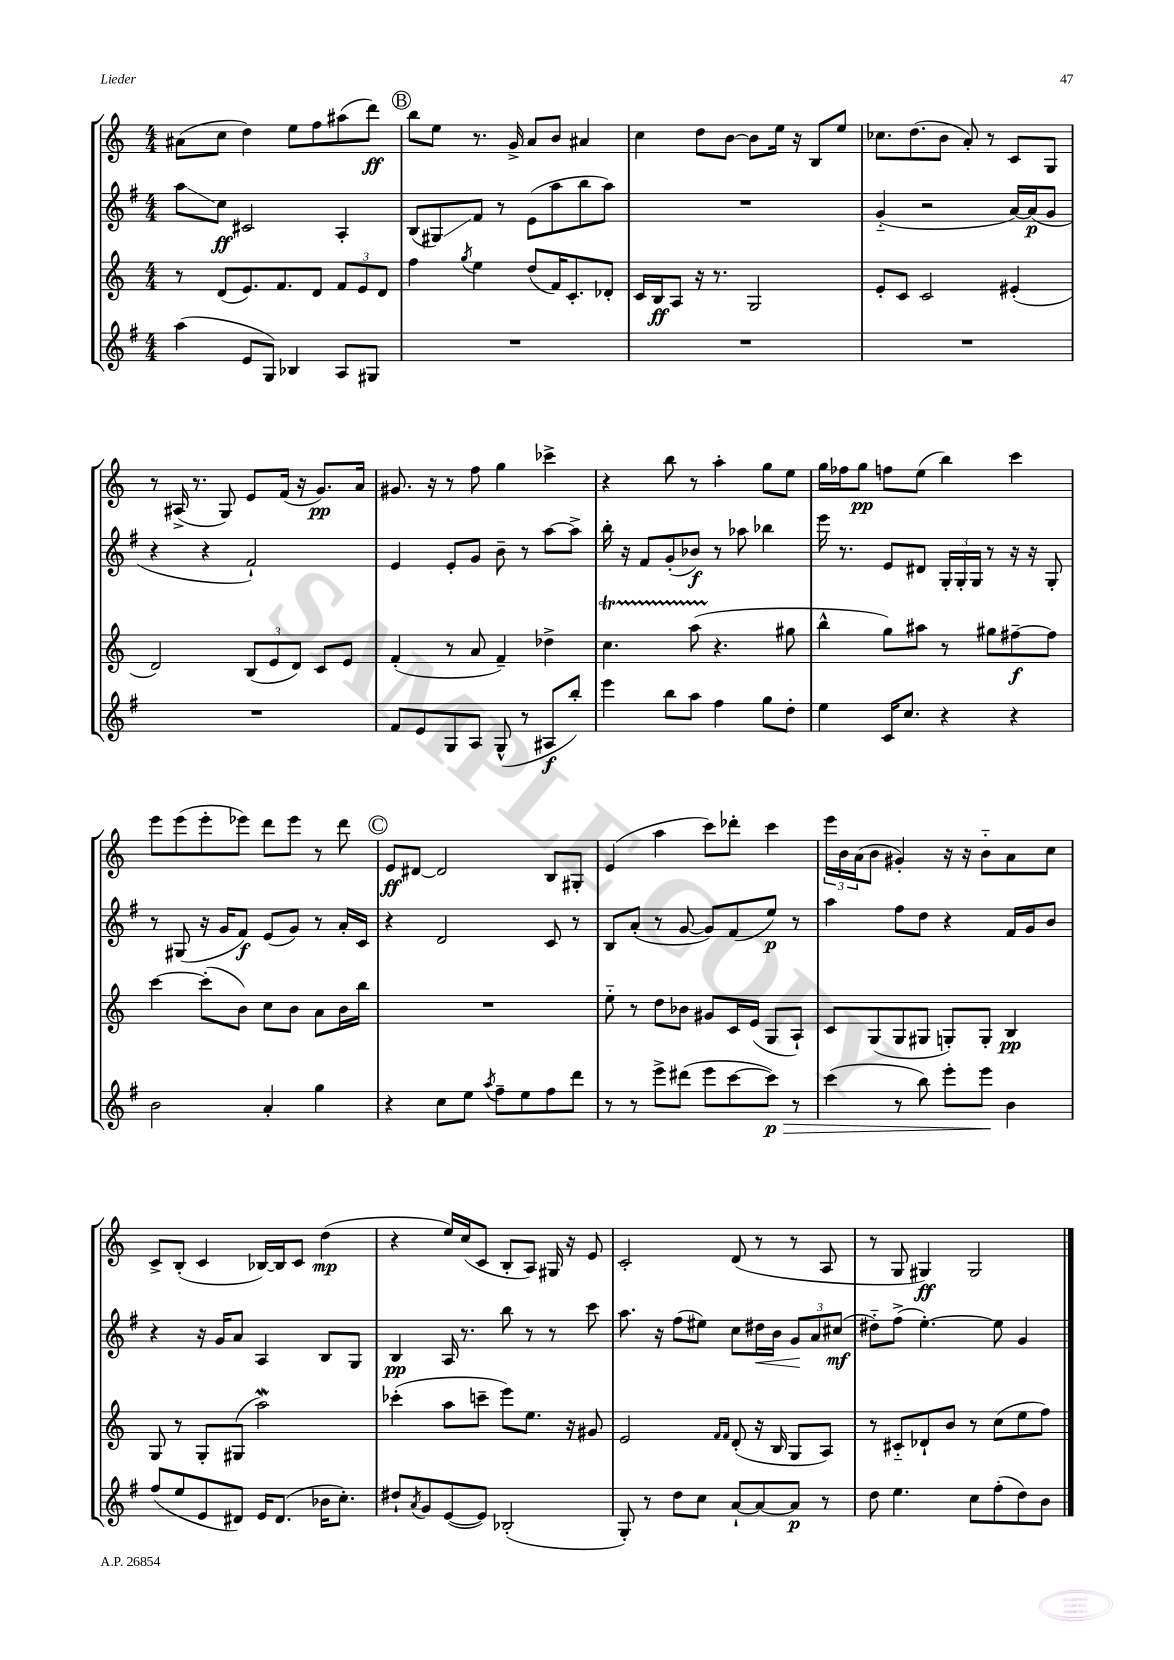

**kern	**kern	**kern	**kern
*staff4	*staff3	*staff2	*staff1
*clefG2	*clefG2	*clefG2	*clefG2
*k[f#]	*k[]	*k[f#]	*k[]
*M4/4	*M4/4	*M4/4	*M4/4
(4aa\	8r	8aa\L	(8a#\L
.	(8d/L	8cc\J	8cc\J
8e/L	8.e/)	2c#/	4dd\)
8G/J)	.	.	.
.	8.f/	.	.
4B-/	.	.	8ee\L
.	8d/J	.	8ff\
8A/L	12f/L	4A'/	(8aa#\
.	12e/	.	.
8G#/J	.	.	8ddd\J)
.	12d/J	.	.
=	=	=	=
1r	4ff\	(8B/L	8bb\L
.	.	8G#/)	8ee\J
.	8qgg/	.	.
.	4ee\	8f#/J	8.r
.	.	8r	.
.	.	.	16g^/
.	(8dd/L	(8e\L	8a/L
.	16f/K)	8aa\	8b/J
.	8.c'/	.	.
.	.	8bb\	4a#/
.	8d-'/J	8aa\J)	.
=	=	=	=
1r	16c/LL	1r	4cc\
.	16B/J	.	.
.	8A/J	.	.
.	16r	.	8dd\L
.	8.r	.	.
.	.	.	[8b\J
.	2G/	.	8b\]L
.	.	.	16ee\Jk
.	.	.	16r
.	.	.	8B/L
.	.	.	8ee/J
=	=	=	=
1r	8e'/L	(4g'~/	8.cc-\L
.	8c/J	.	.
.	.	.	(8.dd\
.	2c/	2r	.
.	.	.	8b\J
.	.	.	8a'/)
.	.	.	8r
.	(4e#'/	[16a/LL)	8c/L
.	.	(16a/]J	.
.	.	8g/J	8G/J
=	=	=	=
1r	2d/)	4r	8r
.	.	.	(16A#^/
.	.	.	8.r
.	.	4r	.
.	.	.	8G/)
.	(12B/L	2f#`/)	8e/L
.	12e/	.	.
.	.	.	(16f/Jk
.	12d/J)	.	.
.	.	.	16r
.	8c/L	.	8.g/L)
.	8e/J	.	.
.	.	.	16a/Jk
=	=	=	=
8f#/L	(4f'/	4e/	8.g#/
8e/	.	.	.
.	.	.	16r
8G/	8r	8e'/L	8r
8A/J	8a/	8g/J	8ff\
(8G^^/	4f~/)	8b~\	4gg\
8r	.	8r	.
8A#/L	4dd-^\	[8aa\L	4ccc-^\
8bb'/J)	.	8aa^\]J	.
=	=	=	=
4eee\	4.cc\	16bb'\	4r
.	.	16r	.
.	.	8f#/L	.
8bb\L	.	(8g'/	8bb\
8aa\J	(8aa\	8b-/J)	8r
4ff#\	4.r	8r	4aa'\
.	.	8aa-\	.
8gg\L	.	4bb-\	8gg\L
8dd'\J	8gg#\	.	8ee\J
=	=	=	=
4ee\	4bb^^\	16eee\	16gg\LL
.	.	8.r	16ff-\J
.	.	.	8gg\J
16c/LK	8gg\L)	8e/L	8ff\L
8.cc/J	.	.	.
.	8aa#\J	8d#/J	(8ee\J
4r	8r	24G'/LL	4bb\)
.	.	24G'/	.
.	.	24G/JJ	.
.	8gg#\L	8r	.
4r	[8ff#~\	16r	4ccc\
.	.	16r	.
.	8ff#\]J	8G'/	.
=	=	=	=
2b\	[4ccc\	8r	8eee\L
.	.	(8G#/	(8eee\
.	(8ccc'\]L	16r	8eee'\
.	.	16g/LK	.
.	8b\J)	8f#/J)	8eee-\J)
4a'/	8cc\L	(8e/L	8ddd\L
.	8b\J	8g/J)	8eee-\J
4gg\	8a\L	8r	8r
.	16b\L	16a'/LL	8ddd\
.	16bb\JJ	16c/JJ	.
=	=	=	=
4r	1r	4r	8e/L
.	.	.	[8d#/J
8cc\L	.	2d/	2d#/]
8ee\J	.	.	.
8qaa/	.	.	.
8ff#~\L	.	.	.
8ee\	.	.	.
8ff#\	.	8c/	8B/L
8ddd\J	.	8r	8G#'/J
=	=	=	=
8r	8ee'~\	8B/L	(4e/
8r	8r	(8a'/J	.
8eee^\L	8dd\L	8r	4aa\
(8ddd#\J	8b-\J	[8g/	.
8eee\L	8g#/L	8g/]L)	8ccc\L)
[8ccc\	16c/L	(8f#/	8ddd-'\J
.	(16e/JJ	.	.
8ccc\]J)	8G/L	8ee/J)	4ccc\
8r	8A`/J)	8r	.
=	=	=	=
(4ccc\	8c/L	4aa\	24eee\LL
.	.	.	24b\
.	.	.	(24a\J
.	(8G/	.	8b\J
8r	8G/	8ff#\L	4g#'/)
8bb\)	8G#/J	8dd\J	.
8eee'\L	8G'/L)	4r	16r
.	.	.	16r
8eee\J	8G'/J	.	8b'~\L
4b\	4B/	16f#/LL	8a\
.	.	16g/J	.
.	.	8b/J	8cc\J
=	=	=	=
(8ff#/L	8G/	4r	8c^/L
8ee/	8r	.	(8B'/J
8e/	8G'/L	16r	4c/
.	.	16g/LK	.
8d#/J)	(8G#/J	8a/J	.
16e/LK	2aa\)	4A/	[16B-/LL)
(8.d#/J	.	.	16B-/]J
.	.	.	8c/J
16b-\LK	.	8B/L	(4dd\
8.cc'\J)	.	.	.
.	.	8G/J	.
=	=	=	=
8dd#`/L	(4ccc-'\	4B/	4r
8qa/	.	.	.
8g/	.	.	.
([8e/	8aa\L	16A/	16ee/LL)
.	.	8.r	(16cc/J
8e/]J)	8ccc~\J	.	8c/J
(2B-'/	8eee\L)	8bb\	8B'/L
.	8.ee\J	8r	8A/J)
.	.	8r	16G#/
.	16r	.	16r
.	8g#/	8ccc\	8e/
=	=	=	=
8G'/)	2e/	8.aa\	2c'/
8r	.	.	.
.	.	16r	.
8dd\L	.	(8ff#\L	.
8cc\J	.	8ee#\J)	.
.	16qqf/LL	.	.
.	16qqf/JJ	.	.
[8a`/L	(8d'/	8cc\L	(8d/
8a/_	16r	16dd#\L	8r
.	16B/	16b\JJ	.
8a/]J	8G/L	12g/L	8r
.	.	12a/	.
8r	8A/J)	.	8A/
.	.	(12cc#/J	.
=	=	=	=
8dd\	8r	8dd#'~\L)	8r
4.ee\	8c#'~/L	(8ff#^\J	8G/
.	8d-`/	[4.ee'\)	4G#/)
.	8b/J	.	.
8cc\L	8r	.	2G#/
(8ff#'\	(8cc\L	8ee\]	.
8dd\)	8ee\	4g/	.
8b\J	8ff\J)	.	.
==	==	==	==
*-	*-	*-	*-
